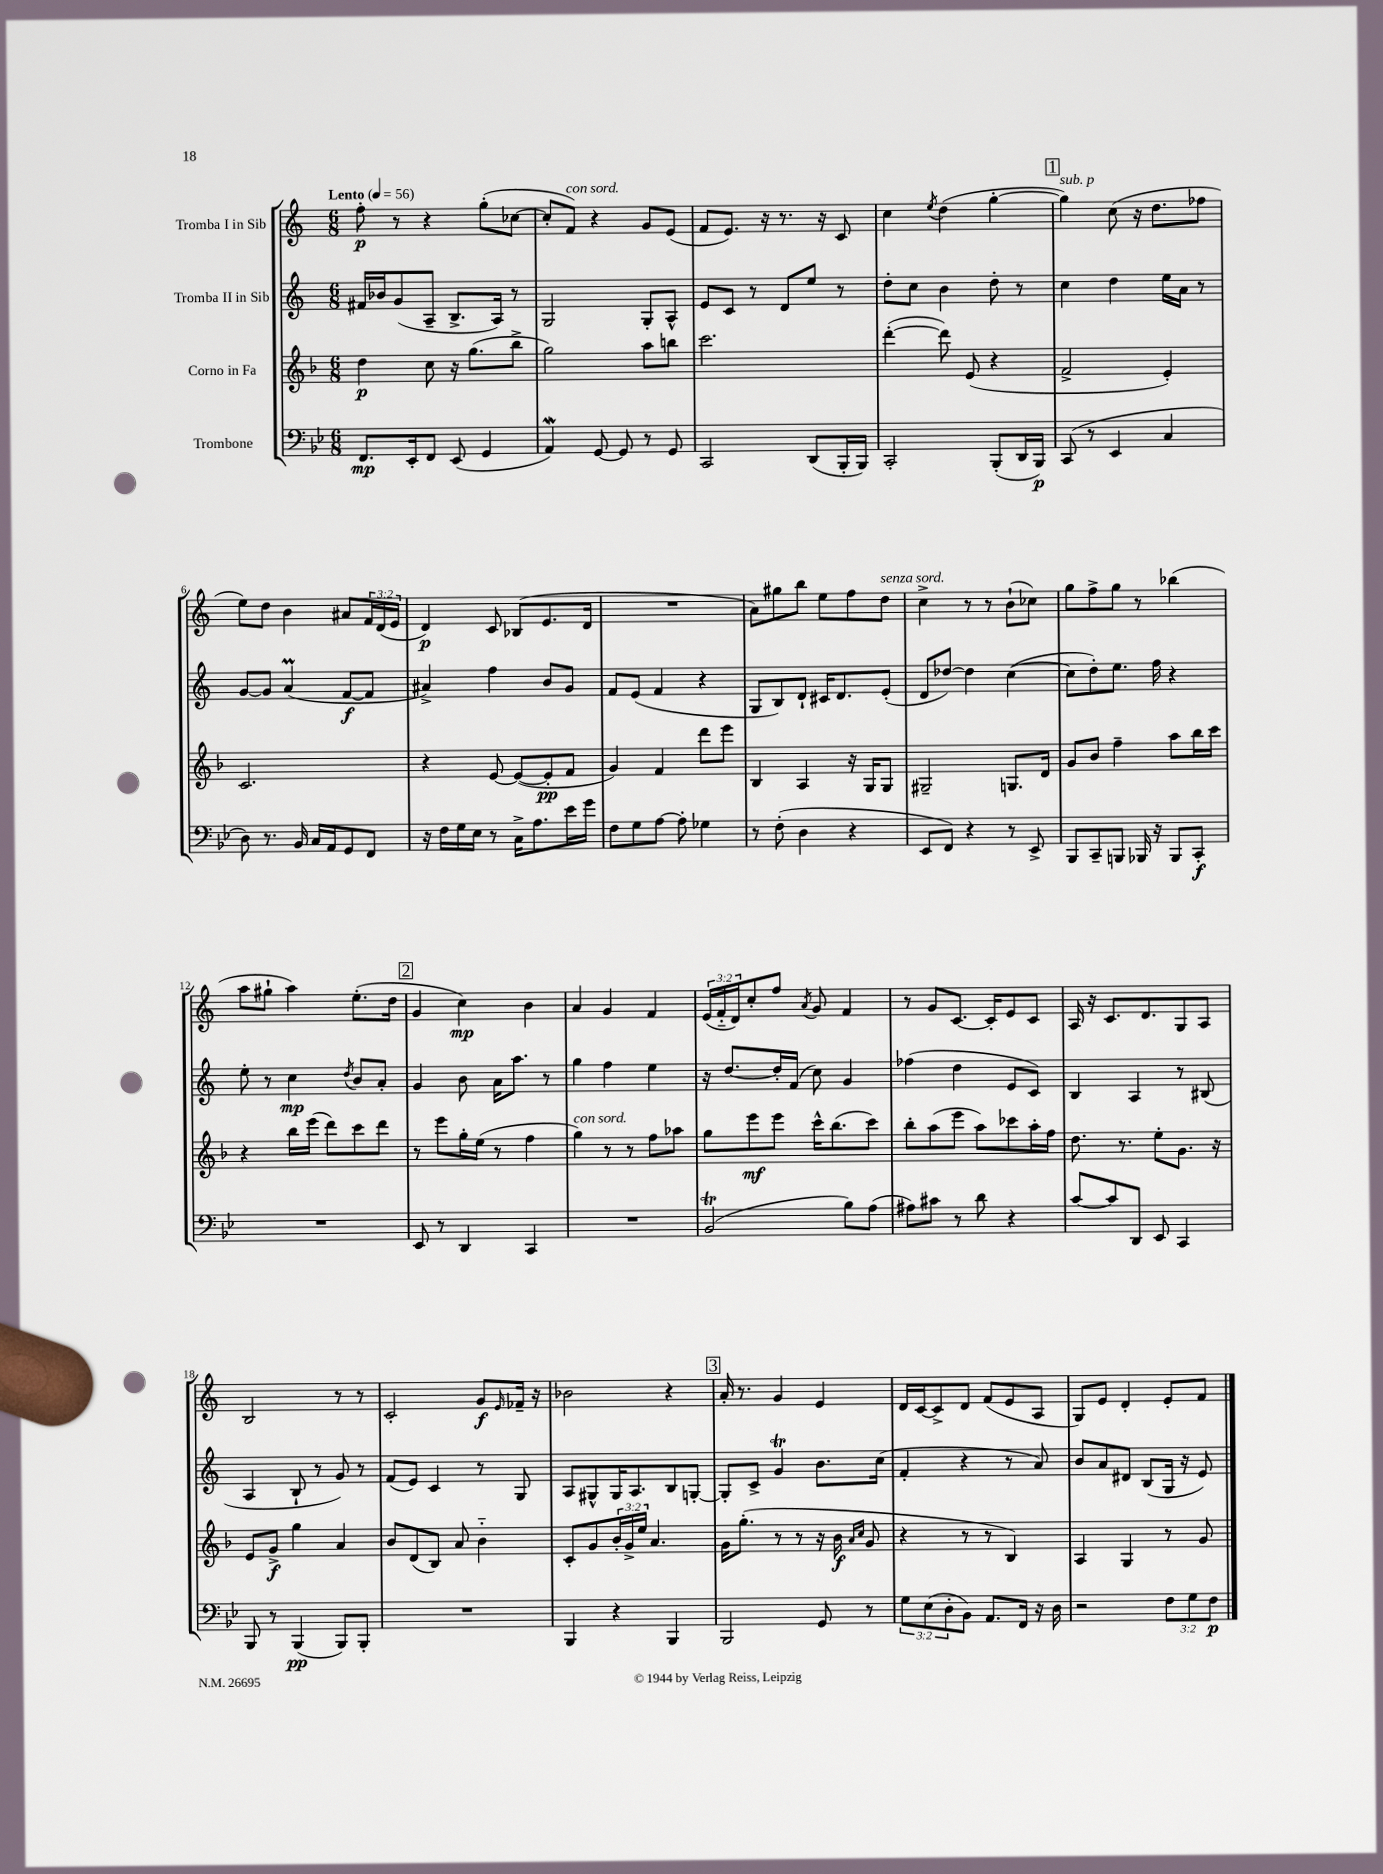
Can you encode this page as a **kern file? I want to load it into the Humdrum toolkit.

**kern	**dynam	**kern	**dynam	**kern	**dynam	**kern	**dynam
*part4	*part4	*part3	*part3	*part2	*part2	*part1	*part1
*staff4	*staff4	*staff3	*staff3	*staff2	*staff2	*staff1	*staff1
*I"Trombone	*	*I"Corno in Fa	*	*I"Tromba II in Sib	*	*I"Tromba I in Sib	*
*clefF4	*	*clefG2	*	*clefG2	*	*clefG2	*
*k[b-e-]	*	*k[b-]	*	*k[]	*	*k[]	*
*M6/8	*	*M6/8	*	*M6/8	*	*M6/8	*
*MM56	*	*MM56	*	*MM56	*	*MM56	*
=1	=1	=1	=1	=1	=1	=1	=1
!	!	!	!	!	!	!LO:TX:a:B:t=Lento	!
8.FF/L	mp	4dd\	p	16f#X/LL	.	8ff'\	p
.	.	.	.	16b-X/J	.	.	.
.	.	.	.	(8g/	.	8r	.
16EE-'/k	.	.	.	.	.	.	.
8FF/J	.	8cc\	.	8A~/J	.	4r	.
(8EE-/	.	16r	.	8.B^/L	.	.	.
.	.	(8.gg\L	.	.	.	.	.
4GG/	.	.	.	.	.	(8gg'\L	.
.	.	.	.	16A/Jk)	.	.	.
.	.	8bb-^\J	.	8r	.	[8cc-X\J	.
=2	=2	=2	=2	=2	=2	=2	=2
4AAW/)	.	2gg\)	.	2G/	.	8cc-'/L]	.
!	!	!	!	!	!	!LO:TX:a:i:t=con sord.	!
.	.	.	.	.	.	8f/J)	.
[8GG/	.	.	.	.	.	4r	.
8GG/]	.	.	.	.	.	.	.
8r	.	8aa\L	.	8G'/L	.	8g/L	.
8GG/	.	8bbn\J	.	8A^^/J	.	(8e/J	.
=3	=3	=3	=3	=3	=3	=3	=3
2CC/	.	2.ccc\	.	8e/L	.	8f/L	.
.	.	.	.	8c/J	.	8.e/J)	.
.	.	.	.	8r	.	.	.
.	.	.	.	.	.	16r	.
.	.	.	.	8d/L	.	8.r	.
(8DD/L	.	.	.	8ee/J	.	.	.
.	.	.	.	.	.	16r	.
16BBB-'/L	.	.	.	8r	.	8c/	.
16BBB-/JJ)	.	.	.	.	.	.	.
=4	=4	=4	=4	=4	=4	=4	=4
2CC'/	.	([4ddd'\	.	8dd'\L	.	4cc\	.
.	.	.	.	8cc\J	.	.	.
.	.	.	.	.	.	8qee/	.
.	.	8ddd\])	.	4b\	.	(4dd\	.
.	.	(8e/	.	.	.	.	.
(8BBB-'/L	.	4r	.	8dd'\	.	[4gg'\	.
16DD/L	.	.	.	8r	.	.	.
16BBB-/JJ)	p	.	.	.	.	.	.
!!LO:REH:place=s1:t=1
=5	=5	=5	=5	=5	=5	=5	=5
!	!	!	!	!	!	!LO:TX:a:i:t=sub. p	!
(8CC/	.	2f^/	.	4cc\	.	4gg\])	.
8r	.	.	.	.	.	.	.
4EE-/	.	.	.	4dd\	.	(8cc\	.
.	.	.	.	.	.	16r	.
.	.	.	.	.	.	8.dd\L	.
4C/	.	4e'/)	.	16ee\LL	.	.	.
.	.	.	.	16a\JJ	.	.	.
.	.	.	.	8r	.	8ff-X\J	.
!!LO:LB:g=z
=6	=6	=6	=6	=6	=6	=6	=6
8D\)	.	2.c/	.	[8g/L	.	8ee\L)	.
8.r	.	.	.	8g/J]	.	8dd\J	.
.	.	.	.	(4aM/	.	4b\	.
16BB-/	.	.	.	.	.	.	.
16C/LL	.	.	.	.	.	.	.
16AA/J	.	.	.	.	.	.	.
8GG/	.	.	.	[8f/L	f	8a#X/L	.
8FF/J	.	.	.	8f/J]	.	24f/L	.
.	.	.	.	.	.	(24d/	.
.	.	.	.	.	.	24e/JJ	.
=7	=7	=7	=7	=7	=7	=7	=7
16r	.	4r	.	4a#X^/)	.	4d/)	p
16F\LL	.	.	.	.	.	.	.
16G\	.	.	.	.	.	.	.
16E-\JJ	.	.	.	.	.	.	.
8r	.	[8e/	.	4ff\	.	8c/	.
16C^\KL	.	(8e/L_	.	.	.	(8B-X/L	.
8.A\	.	.	.	.	.	.	.
.	.	8e'/]	pp	8b/L	.	8.e/	.
16e-\L	.	8f/J	.	8g/J	.	.	.
16g\JJ	.	.	.	.	.	16d/Jk	.
=8	=8	=8	=8	=8	=8	=8	=8
8F\L	.	4g/)	.	8f/L	.	2.r	.
8G\	.	.	.	(8e/J	.	.	.
[8A\J	.	4f/	.	4f/	.	.	.
8A'\]	.	.	.	.	.	.	.
4G-X\	.	8ddd\L	.	4r	.	.	.
.	.	8eee\J	.	.	.	.	.
=9	=9	=9	=9	=9	=9	=9	=9
8r	.	4B-/	.	8G/L	.	8a\L)	.
(8F'\	.	.	.	8B/)	.	8gg#X\	.
4D\	.	4A/	.	8d`/J	.	8bb\J	.
.	.	.	.	16c#X/KL	.	8ee\L	.
.	.	.	.	8.d/	.	.	.
4r	.	16r	.	.	.	8ff\	.
.	.	16G/KL	.	.	.	.	.
!	!	!	!	!	!	!LO:TX:a:i:t=senza sord.	!
.	.	8G/J	.	(8e'/J	.	8dd\J	.
=10	=10	=10	=10	=10	=10	=10	=10
8EE-/L	.	2G#X~/	.	8d/L	.	4cc^\	.
8FF/J)	.	.	.	[8dd-X/J)	.	.	.
4r	.	.	.	4dd-\]	.	8r	.
.	.	.	.	.	.	8r	.
8r	.	8.Gn/L	.	([4cc\	.	(8b`\L	.
8EE-^/	.	.	.	.	.	8cc-X\J)	.
.	.	16d/Jk	.	.	.	.	.
=11	=11	=11	=11	=11	=11	=11	=11
8BBB-/L	.	8g/L	.	8cc\L]	.	8gg\L	.
8CC~/	.	8b-/J	.	8dd'\)	.	8ff^\	.
8BBBn/J	.	4ff~\	.	8.ee\J	.	8gg\J	.
16BBB-X/	.	.	.	.	.	8r	.
16r	.	.	.	16ff\	.	.	.
8BBB-/L	.	8aa\L	.	4r	.	(4bb-X\	.
8CC'/J	f	16bb-\L	.	.	.	.	.
.	.	16ccc\JJ	.	.	.	.	.
!!LO:LB:g=z
=12	=12	=12	=12	=12	=12	=12	=12
2.r	.	4r	.	8ee'\	.	8aa\L	.
.	.	.	.	8r	.	8gg#X`\J	.
.	.	16bb-\LL	.	4cc\	mp	4aa\)	.
.	.	(16eee\JJ	.	.	.	.	.
.	.	8ddd\L)	.	.	.	.	.
.	.	.	.	8qdd/	.	.	.
.	.	8ccc\	.	8b/L	.	(8.ee'\L	.
.	.	8ddd\J	.	8a'/J	.	.	.
.	.	.	.	.	.	16dd\Jk	.
!!LO:REH:place=s1:t=2
=13	=13	=13	=13	=13	=13	=13	=13
8EE-/	.	8r	.	4g/	.	4g/	.
8r	.	8eee\L	.	.	.	.	.
4DD/	.	16gg'\L	.	8b\	.	4cc\)	mp
.	.	(16ee\JJ	.	.	.	.	.
.	.	8r	.	16a\KL	.	.	.
.	.	.	.	8.aa\J	.	.	.
4CC/	.	4ff\	.	.	.	4b\	.
.	.	.	.	8r	.	.	.
=14	=14	=14	=14	=14	=14	=14	=14
!	!	!LO:TX:a:i:t=con sord.	!	!	!	!	!
2.r	.	4gg\)	.	4gg\	.	4a/	.
.	.	8r	.	4ff\	.	4g/	.
.	.	8r	.	.	.	.	.
.	.	8ff\L	.	4ee\	.	4f/	.
.	.	8aa-X\J	.	.	.	.	.
=15	=15	=15	=15	=15	=15	=15	=15
(2BB-T/	.	8gg\L	.	16r	.	(24e/LL	.
.	.	.	.	.	.	24f/	.
.	.	.	.	[8.dd/L	.	.	.
.	.	.	.	.	.	24d/J)	.
.	.	8eee\	mf	.	.	8cc'/	.
.	.	8eee\J	.	16dd'/L]	.	8ff/J	.
.	.	.	.	(16f/JJ	.	.	.
.	.	.	.	.	.	8qa/	.
.	.	16ccc^^\KL	.	8cc\)	.	8g/	.
.	.	(8.bb-\	.	.	.	.	.
8B-\L)	.	.	.	4g/	.	4f/	.
(8A\J	.	8ccc\J)	.	.	.	.	.
=16	=16	=16	=16	=16	=16	=16	=16
8A#X\L)	.	8bb-'\L	.	(4ff-X\	.	8r	.
8c#X\J	.	(8aa\	.	.	.	8g/L	.
8r	.	8eee\J	.	4dd\	.	[8.c/J	.
8d\	.	8aa\L)	.	.	.	.	.
.	.	.	.	.	.	16c'/KL]	.
4r	.	8ccc-X\	.	8e/L	.	8e/	.
.	.	16aa'\L	.	8c/J)	.	8c/J	.
.	.	16ff\JJ	.	.	.	.	.
=17	=17	=17	=17	=17	=17	=17	=17
[8c/L	.	8.dd\	.	4B/	.	16A/	.
.	.	.	.	.	.	16r	.
8c/]	.	.	.	.	.	8.c/L	.
.	.	8.r	.	.	.	.	.
8DD/J	.	.	.	4A/	.	.	.
.	.	.	.	.	.	8.d/	.
8EE-/	.	8ee'\L	.	.	.	.	.
4CC/	.	8.g\J	.	8r	.	8G/	.
.	.	.	.	(8B#X/	.	8A/J	.
.	.	16r	.	.	.	.	.
!!LO:LB:g=z
=18	=18	=18	=18	=18	=18	=18	=18
8BBB-/	.	8e/L	.	4A/	.	2B/	.
8r	.	8g^/J	f	.	.	.	.
(4BBB-/	pp	4gg\	.	8B`/	.	.	.
.	.	.	.	8r	.	.	.
8BBB-/L)	.	4a/	.	8g/)	.	8r	.
8BBB-'/J	.	.	.	8r	.	8r	.
=19	=19	=19	=19	=19	=19	=19	=19
2.r	.	8b-/L	.	(8f/L	.	2c'/	.
.	.	(8d/	.	8e/J)	.	.	.
.	.	8B-/J)	.	4c/	.	.	.
.	.	8a/	.	.	.	.	.
.	.	4b-\	.	8r	.	8g/L	f
.	.	.	.	.	.	16qqe/	.
.	.	.	.	8G/	.	16f-X~/Jk	.
.	.	.	.	.	.	16r	.
=20	=20	=20	=20	=20	=20	=20	=20
4BBB-/	.	8c'/L	.	8A/L	.	2b-X\	.
.	.	8g/	.	8G#X^^/	.	.	.
4r	.	24b-'/L	.	16G#/K	.	.	.
.	.	24g^/	.	.	.	.	.
.	.	.	.	8.A/	.	.	.
.	.	24ee/JJ	.	.	.	.	.
.	.	4.a/	.	.	.	.	.
4BBB-/	.	.	.	8B/	.	4r	.
.	.	.	.	[8Gn'/J	.	.	.
!!LO:REH:place=s1:t=3
=21	=21	=21	=21	=21	=21	=21	=21
2BBB-/	.	16g\KL	.	8G'/L]	.	16a'/	.
.	.	(8.gg'\J	.	.	.	8.r	.
.	.	.	.	8c^/J	.	.	.
.	.	8r	.	4gT/	.	4g/	.
.	.	8r	.	.	.	.	.
8GG/	.	16r	.	8.b\L	.	4e/	.
.	.	16b-\	f	.	.	.	.
.	.	16qqa/LL	.	.	.	.	.
.	.	16qqcc/JJ	.	.	.	.	.
8r	.	8g/	.	.	.	.	.
.	.	.	.	(16cc\Jk	.	.	.
=22	=22	=22	=22	=22	=22	=22	=22
12G\L	.	4r	.	4f'/	.	16d/LL	.
.	.	.	.	.	.	[16c/J	.
(12E-\	.	.	.	.	.	.	.
.	.	.	.	.	.	8c^/]	.
12D'\	.	.	.	.	.	.	.
8BB-\J)	.	8r	.	4r	.	8d/J	.
8.AA/L	.	8r	.	.	.	(8f/L	.
.	.	4B-/)	.	8r	.	8e/	.
16FF/Jk	.	.	.	.	.	.	.
16r	.	.	.	8a/)	.	8A/J	.
16D\	.	.	.	.	.	.	.
=23	=23	=23	=23	=23	=23	=23	=23
2r	.	4A/	.	8b/L	.	8G/L)	.
.	.	.	.	8a/	.	8e/J	.
.	.	4G/	.	8d#X/J	.	4d'/	.
.	.	.	.	(8B/L	.	.	.
12F\L	.	8r	.	16G/Jk	.	8e'/L	.
.	.	.	.	16r	.	.	.
12G\	.	.	.	.	.	.	.
.	.	8g/	.	8e/)	.	8f/J	.
12F\J	p	.	.	.	.	.	.
==	==	==	==	==	==	==	==
*-	*-	*-	*-	*-	*-	*-	*-
